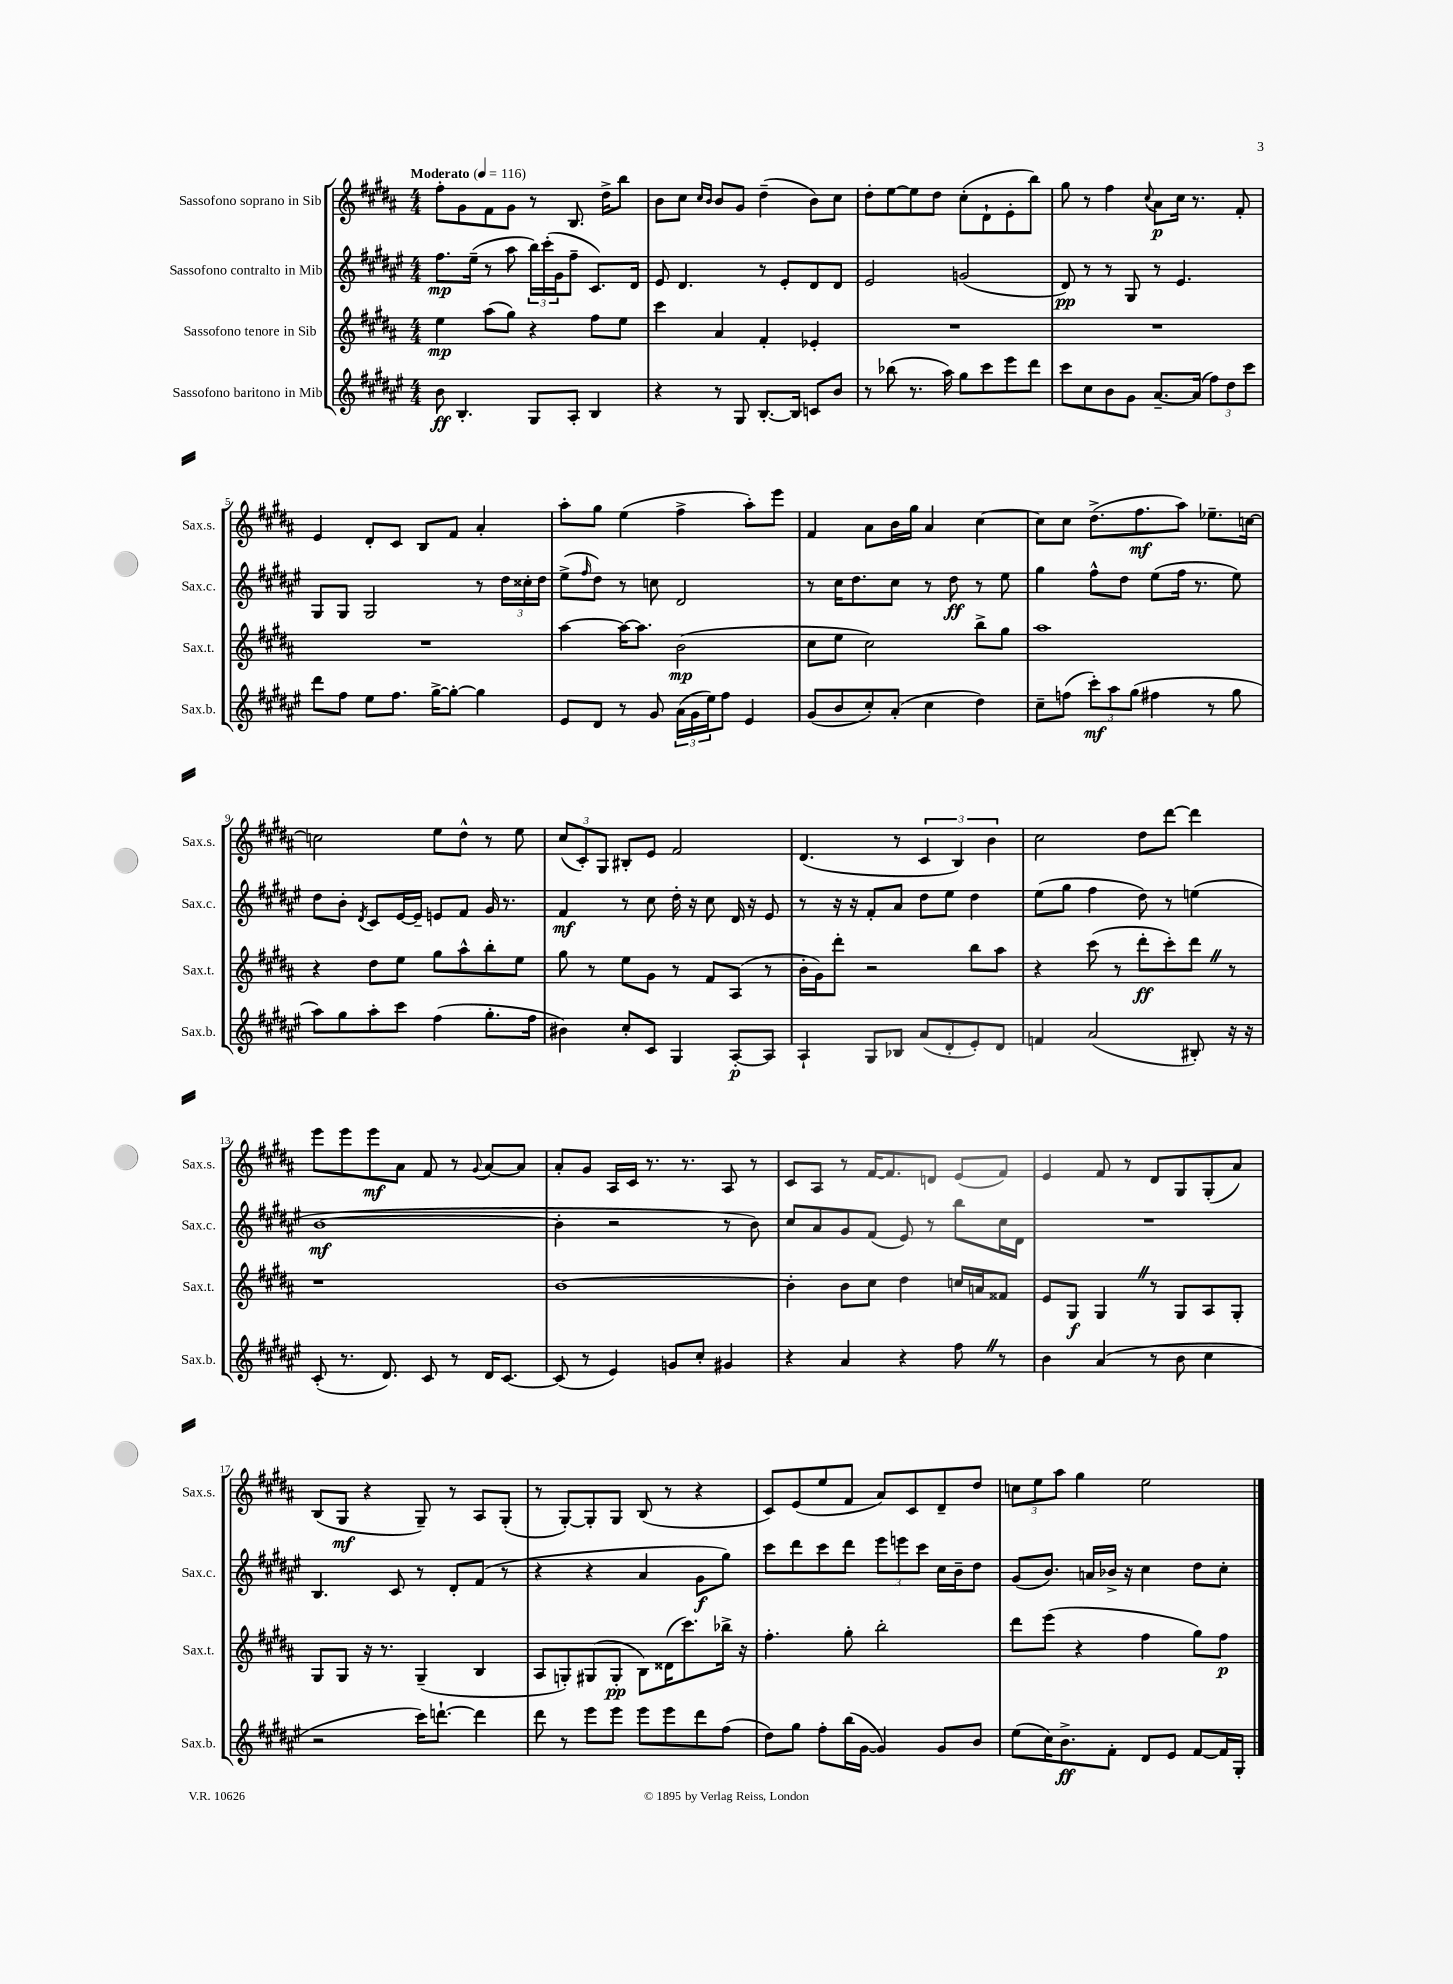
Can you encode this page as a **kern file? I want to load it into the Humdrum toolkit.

**kern	**dynam	**kern	**dynam	**kern	**dynam	**kern	**dynam
*part4	*part4	*part3	*part3	*part2	*part2	*part1	*part1
*staff4	*staff4	*staff3	*staff3	*staff2	*staff2	*staff1	*staff1
*I"Sassofono baritono in Mib	*	*I"Sassofono tenore in Sib	*	*I"Sassofono contralto in Mib	*	*I"Sassofono soprano in Sib	*
*I'Sax.b.	*	*I'Sax.t.	*	*I'Sax.c.	*	*I'Sax.s.	*
*clefG2	*	*clefG2	*	*clefG2	*	*clefG2	*
*k[f#c#g#d#a#e#]	*	*k[f#c#g#d#a#]	*	*k[f#c#g#d#a#e#]	*	*k[f#c#g#d#a#]	*
*M4/4	*	*M4/4	*	*M4/4	*	*M4/4	*
*MM116	*	*MM116	*	*MM116	*	*MM116	*
=1	=1	=1	=1	=1	=1	=1	=1
!	!	!	!	!	!	!LO:TX:a:B:t=Moderato	!
8b\	ff	4ee\	mp	8.ff#\L	mp	8ff#'\L	.
4.B'/	.	.	.	.	.	8g#\	.
.	.	.	.	(16ee#~\Jk	.	.	.
.	.	(8aa#\L	.	8r	.	8f#\	.
.	.	8gg#\J)	.	8aa#\	.	8g#\J	.
8G#/L	.	4r	.	24bb\LL)	.	8r	.
.	.	.	.	(24ccc#'\	.	.	.
.	.	.	.	24g#\J	.	.	.
8A#'/J	.	.	.	8ff#~\J	.	8.B/	.
4B/	.	8ff#\L	.	8.c#/L)	.	.	.
.	.	.	.	.	.	16dd#^\KL	.
.	.	8ee\J	.	.	.	8bb\J	.
.	.	.	.	16d#/Jk	.	.	.
=2	=2	=2	=2	=2	=2	=2	=2
4r	.	4ccc#\	.	8e#/	.	8b\L	.
.	.	.	.	4.d#/	.	8cc#\J	.
.	.	.	.	.	.	16qqcc#/LL	.
.	.	.	.	.	.	16qqb/JJ	.
8r	.	4a#/	.	.	.	8b/L	.
8G#/	.	.	.	.	.	8g#/J	.
[8.B'/L	.	4f#'/	.	8r	.	(4dd#~\	.
.	.	.	.	8e#'/L	.	.	.
16B/Jk]	.	.	.	.	.	.	.
8cn/L	.	4e-X'/	.	8d#/	.	8b\L)	.
8b/J	.	.	.	8d#/J	.	8cc#\J	.
=3	=3	=3	=3	=3	=3	=3	=3
8r	.	1r	.	2e#/	.	8dd#'\L	.
(8bb-X\	.	.	.	.	.	[8ee\	.
8.r	.	.	.	.	.	8ee\]	.
.	.	.	.	.	.	8dd#\J	.
16aa#\)	.	.	.	.	.	.	.
8gg#\L	.	.	.	(2gn/	.	(8cc#'\L	.
8ccc#\	.	.	.	.	.	8d#`\	.
8eee#\	.	.	.	.	.	8e'\	.
8ddd#\J	.	.	.	.	.	8bb\J)	.
=4	=4	=4	=4	=4	=4	=4	=4
8ccc#\L	.	1r	.	8d#/)	pp	8gg#\	.
8cc#\	.	.	.	8r	.	8r	.
8b\	.	.	.	8r	.	4ff#\	.
8g#\J	.	.	.	8G#/	.	.	.
.	.	.	.	.	.	8qqcc#/	.
[8.a#~/L	.	.	.	8r	.	8a#\L	p
.	.	.	.	4.e#/	.	16cc#\Jk	.
(16a#/Jk]	.	.	.	.	.	8.r	.
12ff#\L)	.	.	.	.	.	.	.
12dd#\	.	.	.	.	.	.	.
.	.	.	.	.	.	8f#'/	.
12ccc#\J	.	.	.	.	.	.	.
!!LO:LB:g=z
=5	=5	=5	=5	=5	=5	=5	=5
8ddd#\L	.	1r	.	8G#/L	.	4e/	.
8ff#\J	.	.	.	8G#/J	.	.	.
8ee#\L	.	.	.	2G#/	.	8d#'/L	.
8.ff#\J	.	.	.	.	.	8c#/J	.
.	.	.	.	.	.	8B/L	.
[16gg#^\KL	.	.	.	.	.	.	.
8gg#'\J_	.	.	.	.	.	8f#/J	.
4gg#\]	.	.	.	8r	.	4a#'/	.
.	.	.	.	24dd#\LL	.	.	.
.	.	.	.	24cc##X'\	.	.	.
.	.	.	.	24dd#\JJ	.	.	.
=6	=6	=6	=6	=6	=6	=6	=6
8e#/L	.	[4aa#\	.	(8ee#^\L	.	8aa#'\L	.
.	.	.	.	16qqff#/	.	.	.
8d#/J	.	.	.	8dd#\J)	.	8gg#\J	.
8r	.	16aa#\KL_	.	8r	.	(4ee\	.
.	.	8.aa#\J]	.	.	.	.	.
8g#/	.	.	.	8ccn\	.	.	.
(24a#\LL	.	(2b\	mp	2d#/	.	4ff#^\	.
24g#\	.	.	.	.	.	.	.
24ee#\J)	.	.	.	.	.	.	.
8ff#\J	.	.	.	.	.	.	.
4e#/	.	.	.	.	.	8aa#'\L)	.
.	.	.	.	.	.	8eee\J	.
=7	=7	=7	=7	=7	=7	=7	=7
(8g#/L	.	8cc#\L	.	8r	.	4f#/	.
8b/	.	8ee\J	.	16cc#\KL	.	.	.
.	.	.	.	8.dd#\	.	.	.
8cc#'/)	.	2cc#\)	.	.	.	8a#\L	.
(8a#'/J	.	.	.	8cc#\J	.	16b\L	.
.	.	.	.	.	.	16gg#\JJ	.
4cc#\	.	.	.	8r	.	4a#/	.
.	.	.	.	8dd#\	ff	.	.
4dd#\)	.	8bb^\L	.	8r	.	[4cc#\	.
.	.	8gg#\J	.	8ee#\	.	.	.
=8	=8	=8	=8	=8	=8	=8	=8
8cc#~\L	.	1aa#	.	4gg#\	.	8cc#\L]	.
(8ffn\J	.	.	.	.	.	8cc#\J	.
12ccc#'\L)	mf	.	.	8ff#^^\L	.	(8.dd#^\L	.
12aa#\	.	.	.	.	.	.	.
.	.	.	.	8dd#\J	.	.	.
(12gg#\J	.	.	.	.	.	.	.
.	.	.	.	.	.	8.ff#\	mf
4ff#X\	.	.	.	(8ee#\L	.	.	.
.	.	.	.	16ff#\Jk	.	8aa#\J)	.
.	.	.	.	8.r	.	.	.
8r	.	.	.	.	.	8.ee-X~\L	.
8gg#\	.	.	.	8ee#\)	.	.	.
.	.	.	.	.	.	[16ccn\Jk	.
!!LO:LB:g=z
=9	=9	=9	=9	=9	=9	=9	=9
8aa#\L)	.	4r	.	8dd#\L	.	2ccn\]	.
8gg#\	.	.	.	8b'\J	.	.	.
.	.	.	.	8qd#/	.	.	.
8aa#'\	.	8dd#\L	.	8c#/L	.	.	.
8ccc#\J	.	8ee\J	.	[16e#/L	.	.	.
.	.	.	.	16e#~/JJ]	.	.	.
(4ff#\	.	8gg#\L	.	8en/L	.	8ee\L	.
.	.	8aa#^^\	.	8f#/J	.	8dd#^^\J	.
8.gg#'\L	.	8bb'\	.	16g#/	.	8r	.
.	.	.	.	8.r	.	.	.
.	.	8ee\J	.	.	.	8ee\	.
16ff#\Jk	.	.	.	.	.	.	.
=10	=10	=10	=10	=10	=10	=10	=10
4b#X\)	.	8gg#\	.	4f#/	mf	(12cc#/L	.
.	.	.	.	.	.	12c#'/)	.
.	.	8r	.	.	.	.	.
.	.	.	.	.	.	12G#/J	.
8cc#'/L	.	8ee\L	.	8r	.	8B#X'/L	.
8c#/J	.	8g#\J	.	8cc#\	.	8e/J	.
4G#/	.	8r	.	16dd#'\	.	2f#/	.
.	.	.	.	16r	.	.	.
.	.	8f#/L	.	8cc#\	.	.	.
[8A#'/L	p	(8A#/J	.	16d#/	.	.	.
.	.	.	.	16r	.	.	.
8A#/J]	.	8r	.	8e#/	.	.	.
=11	=11	=11	=11	=11	=11	=11	=11
4A#`/	.	16b'\LL	.	8r	.	(4.d#/	.
.	.	16g#\J)	.	.	.	.	.
.	.	8ddd#'\J	.	16r	.	.	.
.	.	.	.	16r	.	.	.
8G#/L	.	2r	.	8f#'/L	.	.	.
8B-X/J	.	.	.	8a#/J	.	8r	.
(8a#/L	.	.	.	8dd#\L	.	6c#/	.
8d#'/	.	.	.	8ee#\J	.	.	.
.	.	.	.	.	.	6B/)	.
8e#'/)	.	8bb\L	.	4dd#\	.	.	.
.	.	.	.	.	.	6b\	.
8d#/J	.	8aa#\J	.	.	.	.	.
=12	=12	=12	=12	=12	=12	=12	=12
4fn/	.	4r	.	(8ee#\L	.	2cc#\	.
.	.	.	.	8gg#\J	.	.	.
(2a#/	.	(8ccc#\	.	4ff#\	.	.	.
.	.	8r	.	.	.	.	.
.	.	8ddd#'\L	ff	8dd#\)	.	8dd#\L	.
.	.	8ccc#'\)	.	8r	.	[8ddd#\J	.
8B#X'/)	.	8ddd#Z\J	.	(4een\	.	4ddd#\]	.
16r	.	8r	.	.	.	.	.
16r	.	.	.	.	.	.	.
!!LO:LB:g=z
=13	=13	=13	=13	=13	=13	=13	=13
(8c#'/	.	1r	.	[1b	mf	8eee\L	.
8.r	.	.	.	.	.	8eee\	.
.	.	.	.	.	.	8eee\	mf
8.d#/)	.	.	.	.	.	.	.
.	.	.	.	.	.	8a#\J	.
8c#/	.	.	.	.	.	8f#/	.
8r	.	.	.	.	.	8r	.
.	.	.	.	.	.	8qqg#/	.
16d#/KL	.	.	.	.	.	[8a#/L	.
[8.c#/J	.	.	.	.	.	.	.
.	.	.	.	.	.	8a#/J]	.
=14	=14	=14	=14	=14	=14	=14	=14
(8c#/]	.	[1b	.	4b'\]	.	8a#'/L	.
8r	.	.	.	.	.	8g#/J	.
4e#/)	.	.	.	2r	.	16A#/LL	.
.	.	.	.	.	.	16c#/JJ	.
.	.	.	.	.	.	8.r	.
8gn/L	.	.	.	.	.	.	.
.	.	.	.	.	.	8.r	.
8cc#'/J	.	.	.	.	.	.	.
4g#X/	.	.	.	8r	.	8A#/	.
.	.	.	.	8b\)	.	8r	.
=15	=15	=15	=15	=15	=15	=15	=15
4r	.	4b'\]	.	8cc#/L	.	8c#/L	.
.	.	.	.	8a#/	.	8A#/J	.
4a#/	.	8b\L	.	8g#/	.	8r	.
.	.	8cc#\J	.	(8f#/J	.	[16f#/KL	.
.	.	.	.	.	.	8.f#/]	.
4r	.	4dd#\	.	8e#/)	.	.	.
.	.	.	.	8r	.	8dn/J	.
8ff#Z\	.	16ccn/LL	.	8bb\L	.	(8e/L	.
.	.	16an/J	.	.	.	.	.
8r	.	8f##X/J	.	16cc#\L	.	8f#/J)	.
.	.	.	.	16d#\JJ	.	.	.
=16	=16	=16	=16	=16	=16	=16	=16
4b\	.	8e/L	.	1r	.	4e/	.
.	.	8G#/J	f	.	.	.	.
(4a#/	.	4G#Z/	.	.	.	8f#/	.
.	.	.	.	.	.	8r	.
8r	.	8r	.	.	.	8d#/L	.
8b\	.	8G#/L	.	.	.	8G#/	.
4cc#\	.	8A#/	.	.	.	(8G#'/	.
.	.	8G#'/J	.	.	.	8a#/J)	.
!!LO:LB:g=z
=17	=17	=17	=17	=17	=17	=17	=17
2r	.	8G#/L	.	4.B/	.	(8B/L	.
.	.	8G#/J	.	.	.	8G#/J	mf
.	.	16r	.	.	.	4r	.
.	.	8.r	.	.	.	.	.
.	.	.	.	8c#/	.	.	.
16ccc#\KL)	.	(4G#~/	.	8r	.	8G#~/)	.
[8.dddn`\J	.	.	.	.	.	.	.
.	.	.	.	8d#'/L	.	8r	.
4ddd\]	.	4B/	.	(8f#/J	.	8A#/L	.
.	.	.	.	8r	.	(8G#'/J	.
=18	=18	=18	=18	=18	=18	=18	=18
8ddd#\	.	8A#/L	.	4r	.	8r	.
8r	.	8Gn'/)	.	.	.	[8G#'/L)	.
8eee#\L	.	(8G#X/	.	4r	.	8G#'/]	.
8eee#\J	.	8G#'/J	pp	.	.	8G#/J	.
8eee#\L	.	8B\L)	.	4a#/	.	(8B/	.
8eee#\	.	(16d##X\K	.	.	.	8r	.
.	.	8.ccc#\)	.	.	.	.	.
8ddd#\	.	.	.	8g#\L	f	4r	.
(8ff#\J	.	16bb-X^\Jk	.	8gg#\J)	.	.	.
.	.	16r	.	.	.	.	.
=19	=19	=19	=19	=19	=19	=19	=19
8dd#\L)	.	4.ff#'\	.	8ccc#\L	.	8c#/L)	.
8gg#\J	.	.	.	8ddd#\	.	(8e/	.
8ff#'\L	.	.	.	8ccc#\	.	8ee/	.
(16bb\L	.	8gg#'\	.	8ddd#\J	.	8f#/J	.
[16g#\JJ	.	.	.	.	.	.	.
4g#/])	.	2bb'\	.	12eee#\L	.	8a#/L)	.
.	.	.	.	12eeen\	.	.	.
.	.	.	.	.	.	8c#/	.
.	.	.	.	12ccc#\J	.	.	.
8g#/L	.	.	.	16cc#\LL	.	8d#~/	.
.	.	.	.	16b~\J	.	.	.
8b/J	.	.	.	8dd#\J	.	8dd#/J	.
=20	=20	=20	=20	=20	=20	=20	=20
(8ee#\L	.	8ddd#\L	.	(8g#/L	.	12ccn\L	.
.	.	.	.	.	.	12ee\	.
16cc#\K)	.	(8eee\J	.	8.b/J)	.	.	.
.	.	.	.	.	.	12aa#\J	.
8.b^\	ff	.	.	.	.	.	.
.	.	4r	.	.	.	4gg#\	.
.	.	.	.	16an/LL	.	.	.
8f#'\J	.	.	.	16b-X^/JJ	.	.	.
.	.	.	.	16r	.	.	.
8d#/L	.	4ff#\	.	4cc#\	.	2ee\	.
8e#/J	.	.	.	.	.	.	.
[8f#/L	.	8gg#\L)	.	8dd#\L	.	.	.
16f#/L]	.	8ff#\J	p	8cc#'\J	.	.	.
16G#'/JJ	.	.	.	.	.	.	.
==	==	==	==	==	==	==	==
*-	*-	*-	*-	*-	*-	*-	*-
